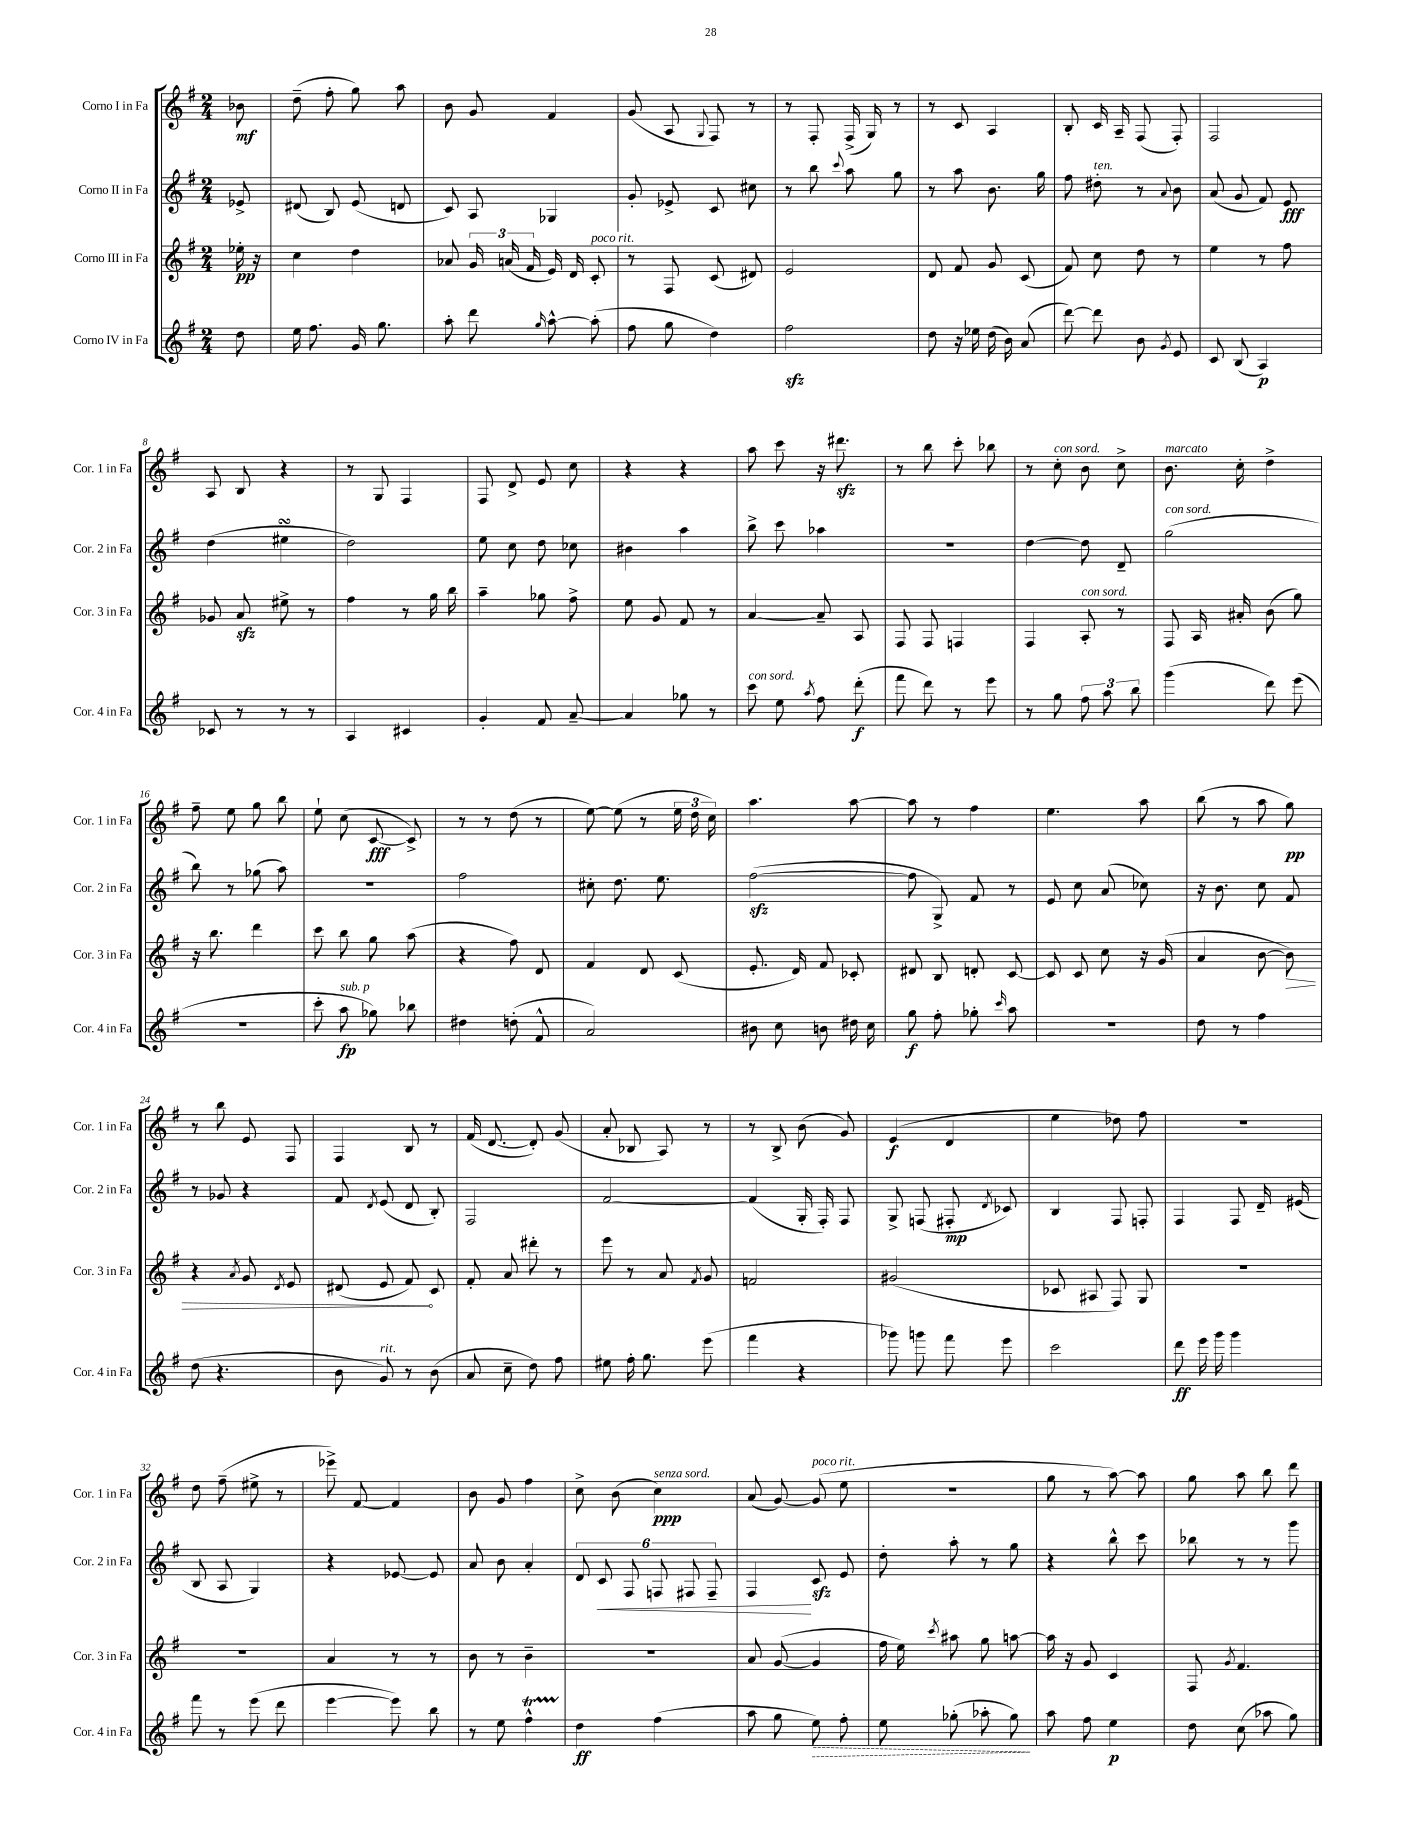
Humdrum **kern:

**kern	**dynam	**kern	**dynam	**kern	**dynam	**kern	**dynam
*part4	*part4	*part3	*part3	*part2	*part2	*part1	*part1
*staff4	*staff4	*staff3	*staff3	*staff2	*staff2	*staff1	*staff1
*I"Corno IV in Fa	*	*I"Corno III in Fa	*	*I"Corno II in Fa	*	*I"Corno I in Fa	*
*I'Cor. 4 in Fa	*	*I'Cor. 3 in Fa	*	*I'Cor. 2 in Fa	*	*I'Cor. 1 in Fa	*
*clefG2	*	*clefG2	*	*clefG2	*	*clefG2	*
*k[f#]	*	*k[f#]	*	*k[f#]	*	*k[f#]	*
*M2/4	*	*M2/4	*	*M2/4	*	*M2/4	*
=	=	=	=	=	=	=	=
8dd\	.	16ee-X'\	pp	8e-X^/	.	8b-X\	mf
.	.	16r	.	.	.	.	.
=1	=1	=1	=1	=1	=1	=1	=1
16ee\	.	4cc\	.	(8d#X/	.	(8dd~\	.
8.ff#\	.	.	.	.	.	.	.
.	.	.	.	8B/)	.	8ff#'\	.
16g/	.	4dd\	.	(8e/	.	8gg\)	.
8.gg\	.	.	.	.	.	.	.
.	.	.	.	8dn/	.	8aa\	.
=2	=2	=2	=2	=2	=2	=2	=2
8aa'\	.	8a-X/	.	8c/)	.	8b\	.
8ddd\	.	24g/	.	8A/	.	8g/	.
.	.	(24an/	.	.	.	.	.
.	.	24f#/	.	.	.	.	.
16qqgg/	.	.	.	.	.	.	.
[8aa^^\	.	16e/)	.	4G-X/	.	4f#/	.
.	.	16d/	.	.	.	.	.
!	!	!LO:TX:a:i:t=poco rit.	!	!	!	!	!
(8aa'\]	.	8c'/	.	.	.	.	.
=3	=3	=3	=3	=3	=3	=3	=3
8ff#\	.	8r	.	8g'/	.	(8g/	.
8gg\	.	8F#/	.	8e-X^/	.	8A/	.
.	.	.	.	.	.	8qqG/	.
4dd\)	.	(8c/	.	8c/	.	8F#/)	.
.	.	8d#X/)	.	8cc#X\	.	8r	.
=4	=4	=4	=4	=4	=4	=4	=4
2ff#zz\	.	2e/	.	8r	.	8r	.
.	.	.	.	8bb\	.	8F#'/	.
.	.	.	.	8qqccc/	.	.	.
.	.	.	.	8aa\	.	(16F#^/	.
.	.	.	.	.	.	16G/)	.
.	.	.	.	8gg\	.	8r	.
=5	=5	=5	=5	=5	=5	=5	=5
8dd\	.	8d/	.	8r	.	8r	.
16r	.	8f#/	.	8aa\	.	8c/	.
16ee-X\	.	.	.	.	.	.	.
(16dd\	.	8g/	.	8.b\	.	4A/	.
16b\)	.	.	.	.	.	.	.
(8a/	.	(8c/	.	.	.	.	.
.	.	.	.	16gg\	.	.	.
=6	=6	=6	=6	=6	=6	=6	=6
[8ddd\)	.	8f#/)	.	8ff#\	.	8B'/	.
!	!	!	!	!LO:TX:a:i:t=ten.	!	!	!
8ddd\]	.	8cc\	.	8dd#X'\	.	16c/	.
.	.	.	.	.	.	16A~/	.
8b\	.	8dd\	.	8r	.	(8F#/	.
8qg/	.	.	.	8qqa/	.	.	.
8e/	.	8r	.	8b\	.	8F#'/)	.
=7	=7	=7	=7	=7	=7	=7	=7
8c/	.	4ee\	.	(8a/	.	2F#/	.
(8B/	.	.	.	8g/	.	.	.
4A/)	p	8r	.	8f#/)	.	.	.
.	.	8ff#\	.	8e/	fff	.	.
!!LO:LB:g=z
=8	=8	=8	=8	=8	=8	=8	=8
8c-X/	.	8g-X/	.	(4dd\	.	8A/	.
8r	.	8azz/	.	.	.	8B/	.
8r	.	8ee#X^\	.	4ee#XsSsS\	.	4r	.
8r	.	8r	.	.	.	.	.
=9	=9	=9	=9	=9	=9	=9	=9
4A/	.	4ff#\	.	2dd\)	.	8r	.
.	.	.	.	.	.	8G/	.
4c#X/	.	8r	.	.	.	4F#/	.
.	.	16gg\	.	.	.	.	.
.	.	16bb\	.	.	.	.	.
=10	=10	=10	=10	=10	=10	=10	=10
4g'/	.	4aa~\	.	8ee\	.	8F#/	.
.	.	.	.	8cc\	.	8d^/	.
8f#/	.	8gg-X\	.	8dd\	.	8e/	.
[8a~/	.	8ff#^\	.	8cc-X\	.	8cc\	.
=11	=11	=11	=11	=11	=11	=11	=11
4a/]	.	8ee\	.	4b#X\	.	4r	.
.	.	8g/	.	.	.	.	.
8gg-X\	.	8f#/	.	4aa\	.	4r	.
8r	.	8r	.	.	.	.	.
=12	=12	=12	=12	=12	=12	=12	=12
!LO:TX:a:i:t=con sord.	!	!	!	!	!	!	!
8ccc\	.	[4a/	.	8bb^\	.	8aa\	.
8ee\	.	.	.	8ccc\	.	8ccc\	.
8qaa/	.	.	.	.	.	.	.
8ff#\	.	8a~/]	.	4aa-X\	.	16r	.
.	.	.	.	.	.	8.ddd#Xzz\	.
(8ddd'\	f	8A/	.	.	.	.	.
=13	=13	=13	=13	=13	=13	=13	=13
8fff#\	.	8F#/	.	2r	.	8r	.
8ddd\)	.	8F#/	.	.	.	8bb\	.
8r	.	4Fn/	.	.	.	8ccc'\	.
8eee\	.	.	.	.	.	8bb-X\	.
=14	=14	=14	=14	=14	=14	=14	=14
8r	.	4F#/	.	[4dd\	.	8r	.
!	!	!	!	!	!	!LO:TX:a:i:t=con sord.	!
8gg\	.	.	.	.	.	8cc'\	.
!	!	!LO:TX:a:i:t=con sord.	!	!	!	!	!
12ff#\	.	8A'/	.	8dd\]	.	8b\	.
12aa\	.	.	.	.	.	.	.
.	.	8r	.	8d~/	.	8cc^\	.
12bb\	.	.	.	.	.	.	.
=15	=15	=15	=15	=15	=15	=15	=15
!	!	!	!	!	!	!LO:TX:a:i:t=marcato	!
!	!	!	!	!LO:TX:a:i:t=con sord.	!	!	!
(4ggg\	.	8F#/	.	(2gg\	.	8.b\	.
.	.	16A/	.	.	.	.	.
.	.	16a#X'/	.	.	.	16cc'\	.
8ddd\)	.	(8b\	.	.	.	4dd^\	.
(8eee\	.	8gg\)	.	.	.	.	.
!!LO:LB:g=z
=16	=16	=16	=16	=16	=16	=16	=16
2r	.	16r	.	8bb\)	.	8ff#~\	.
.	.	8.bb\	.	.	.	.	.
.	.	.	.	8r	.	8ee\	.
.	.	4ddd\	.	(8gg-X\	.	8gg\	.
.	.	.	.	8aa\)	.	8bb\	.
=17	=17	=17	=17	=17	=17	=17	=17
8ccc'\	.	8ccc\	.	2r	.	8ee`\	.
!LO:TX:a:i:t=sub. p	!	!	!	!	!	!	!
8aa\	fp	8bb\	.	.	.	(8cc\	.
8gg-X\)	.	8gg\	.	.	.	[8c/	fff
8bb-X\	.	(8aa\	.	.	.	8c^/])	.
=18	=18	=18	=18	=18	=18	=18	=18
4dd#X\	.	4r	.	2ff#\	.	8r	.
.	.	.	.	.	.	8r	.
(8ddn'\	.	8ff#\)	.	.	.	(8dd\	.
8f#^^/	.	8d/	.	.	.	8r	.
=19	=19	=19	=19	=19	=19	=19	=19
2a/)	.	4f#/	.	8cc#X'\	.	[8ee\)	.
.	.	.	.	8.dd\	.	(8ee\]	.
.	.	8d/	.	.	.	8r	.
.	.	.	.	8.ee\	.	.	.
.	.	(8c/	.	.	.	24ee\	.
.	.	.	.	.	.	24dd\	.
.	.	.	.	.	.	24cc\)	.
=20	=20	=20	=20	=20	=20	=20	=20
8b#X\	.	8.e'/	.	([2ff#zz\	.	4.aa\	.
8cc\	.	.	.	.	.	.	.
.	.	16d/)	.	.	.	.	.
8bn\	.	8f#/	.	.	.	.	.
16dd#X\	.	8c-X'/	.	.	.	[8aa\	.
16cc\	.	.	.	.	.	.	.
=21	=21	=21	=21	=21	=21	=21	=21
8gg\	f	8d#X/	.	8ff#\]	.	8aa\]	.
8ff#'\	.	8B/	.	8G^/)	.	8r	.
8gg-X'\	.	8dn'/	.	8f#/	.	4ff#\	.
16qqccc/	.	.	.	.	.	.	.
8aa\	.	[8c/	.	8r	.	.	.
=22	=22	=22	=22	=22	=22	=22	=22
2r	.	8c/]	.	8e/	.	4.ee\	.
.	.	8c/	.	8cc\	.	.	.
.	.	8cc\	.	(8a/	.	.	.
.	.	16r	.	8cc-X\)	.	8aa\	.
.	.	(16g/	.	.	.	.	.
=23	=23	=23	=23	=23	=23	=23	=23
8dd\	.	4a/	.	16r	.	(8bb\	.
.	.	.	.	8.b\	.	.	.
8r	.	.	.	.	.	8r	.
4ff#\	.	[8b\	.	8cc\	.	8aa\	.
!	!	!	!LO:HP:b	!	!	!	!
.	.	8b\])	>	8f#/	.	8gg\)	pp
!!LO:LB:g=z
=24	=24	=24	=24	=24	=24	=24	=24
(8dd\	.	4r	.	8r	.	8r	.
4.r	.	.	.	8g-X/	.	8bb\	.
.	.	8qa/	.	.	.	.	.
.	.	8g/	.	4r	.	8e/	.
.	.	8qd/	.	.	.	.	.
.	.	8e/	.	.	.	8F#/	.
=25	=25	=25	=25	=25	=25	=25	=25
8b\	.	(8d#X/	.	8f#/	.	4F#/	.
.	.	.	.	8qd/	.	.	.
!LO:TX:a:i:t=rit.	!	!	!	!	!	!	!
8g/)	.	8e/	.	(8e/	.	.	.
8r	.	8f#/)	.	8d/	.	8B/	.
(8b\	.	8c/	]	8B'/)	.	8r	.
=26	=26	=26	=26	=26	=26	=26	=26
8a/	.	8f#'/	.	2F#/	.	(16f#/	.
.	.	.	.	.	.	[8.d/	.
8cc~\	.	8a/	.	.	.	.	.
8dd\)	.	8ddd#X'\	.	.	.	8d'/])	.
8ff#\	.	8r	.	.	.	(8g/	.
=27	=27	=27	=27	=27	=27	=27	=27
8ee#X\	.	8eee\	.	[2f#/	.	8a'/	.
16ff#'\	.	8r	.	.	.	8B-X/	.
8.gg\	.	.	.	.	.	.	.
.	.	8a/	.	.	.	8A/)	.
.	.	8qf#/	.	.	.	.	.
(8eee\	.	8g/	.	.	.	8r	.
=28	=28	=28	=28	=28	=28	=28	=28
4fff#\	.	2fn/	.	(4f#/]	.	8r	.
.	.	.	.	.	.	8B^/	.
4r	.	.	.	16G'/	.	(8b\	.
.	.	.	.	16F#'/)	.	.	.
.	.	.	.	8F#/	.	8g/)	.
=29	=29	=29	=29	=29	=29	=29	=29
8ggg-X\)	.	(2g#X/	.	8G^/	.	(4e/	f
8gggn\	.	.	.	(8Fn/	.	.	.
8fff#\	.	.	.	8F#X'/	mp	4d/	.
.	.	.	.	8qd/	.	.	.
8eee\	.	.	.	8c-X/)	.	.	.
=30	=30	=30	=30	=30	=30	=30	=30
2ccc\	.	8c-X/	.	4B/	.	4ee\	.
.	.	8A#X/	.	.	.	.	.
.	.	8F#/)	.	8F#/	.	8dd-X\)	.
.	.	8G/	.	8Fn'/	.	8ff#\	.
=31	=31	=31	=31	=31	=31	=31	=31
8ddd\	ff	2r	.	4F#/	.	2r	.
16eee\	.	.	.	.	.	.	.
16ggg\	.	.	.	.	.	.	.
4ggg\	.	.	.	8F#/	.	.	.
.	.	.	.	16d~/	.	.	.
.	.	.	.	(16e#X/	.	.	.
!!LO:LB:g=z
=32	=32	=32	=32	=32	=32	=32	=32
8fff#\	.	2r	.	8B/	.	8dd\	.
8r	.	.	.	8A/	.	(8ff#~\	.
(8eee\	.	.	.	4G/)	.	8ee#X^\	.
8ddd\	.	.	.	.	.	8r	.
=33	=33	=33	=33	=33	=33	=33	=33
[4eee\	.	4a/	.	4r	.	8eee-X^\)	.
.	.	.	.	.	.	[8f#/	.
8eee\])	.	8r	.	[8e-X/	.	4f#/]	.
8bb\	.	8r	.	8e-/]	.	.	.
=34	=34	=34	=34	=34	=34	=34	=34
8r	.	8b\	.	8a/	.	8b\	.
8ee\	.	8r	.	8b\	.	8g/	.
4ff#t^^\	.	4b~\	.	4a'/	.	4ff#\	.
=35	=35	=35	=35	=35	=35	=35	=35
4dd\	ff	2r	.	12d/	.	8cc^\	.
!	!	!	!	!	!LO:HP:b	!	!
.	.	.	.	12c/	<	.	.
.	.	.	.	.	.	(8b\	.
.	.	.	.	12F#/	.	.	.
!	!	!	!	!	!	!LO:TX:a:i:t=senza sord.	!
(4ff#\	.	.	.	12Fn/	.	4cc\)	ppp
.	.	.	.	12F#X/	.	.	.
.	.	.	.	12F#~/	.	.	.
=36	=36	=36	=36	=36	=36	=36	=36
8aa\	.	8a/	.	4F#/	.	(8a/	.
8gg\	.	([8g/	.	.	.	[8g/)	.
!	!	!	!	!	!	!LO:TX:a:i:t=poco rit.	!
!	!LO:HP:b	!	!	!	!	!	!
8ee\)	>	4g/]	.	8czz/	[	(8g/]	.
8ff#'\	.	.	.	8e/	.	8ee\	.
=37	=37	=37	=37	=37	=37	=37	=37
8ee\	.	16ff#\	.	8dd'\	.	2r	.
.	.	16ee\)	.	.	.	.	.
.	.	8qccc/	.	.	.	.	.
(8gg-X'\	.	8aa#X\	.	8aa'\	.	.	.
8aa-X'\	.	8gg\	.	8r	.	.	.
8gg-\)	.	[8aan\	.	8gg\	.	.	.
.	]	.	.	.	.	.	.
=38	=38	=38	=38	=38	=38	=38	=38
8aa\	.	16aa\]	.	4r	.	8gg\	.
.	.	16r	.	.	.	.	.
8ff#\	.	8g/	.	.	.	8r	.
4ee\	p	4c/	.	8bb^^\	.	[8aa\)	.
.	.	.	.	8ccc\	.	8aa\]	.
=39	=39	=39	=39	=39	=39	=39	=39
8dd\	.	8F#/	.	8bb-X\	.	8gg\	.
.	.	8qg/	.	.	.	.	.
(8cc\	.	4.f#/	.	8r	.	8aa\	.
8aa-X\	.	.	.	8r	.	8bb\	.
8gg\)	.	.	.	8ggg\	.	8ddd\	.
==	==	==	==	==	==	==	==
*-	*-	*-	*-	*-	*-	*-	*-
